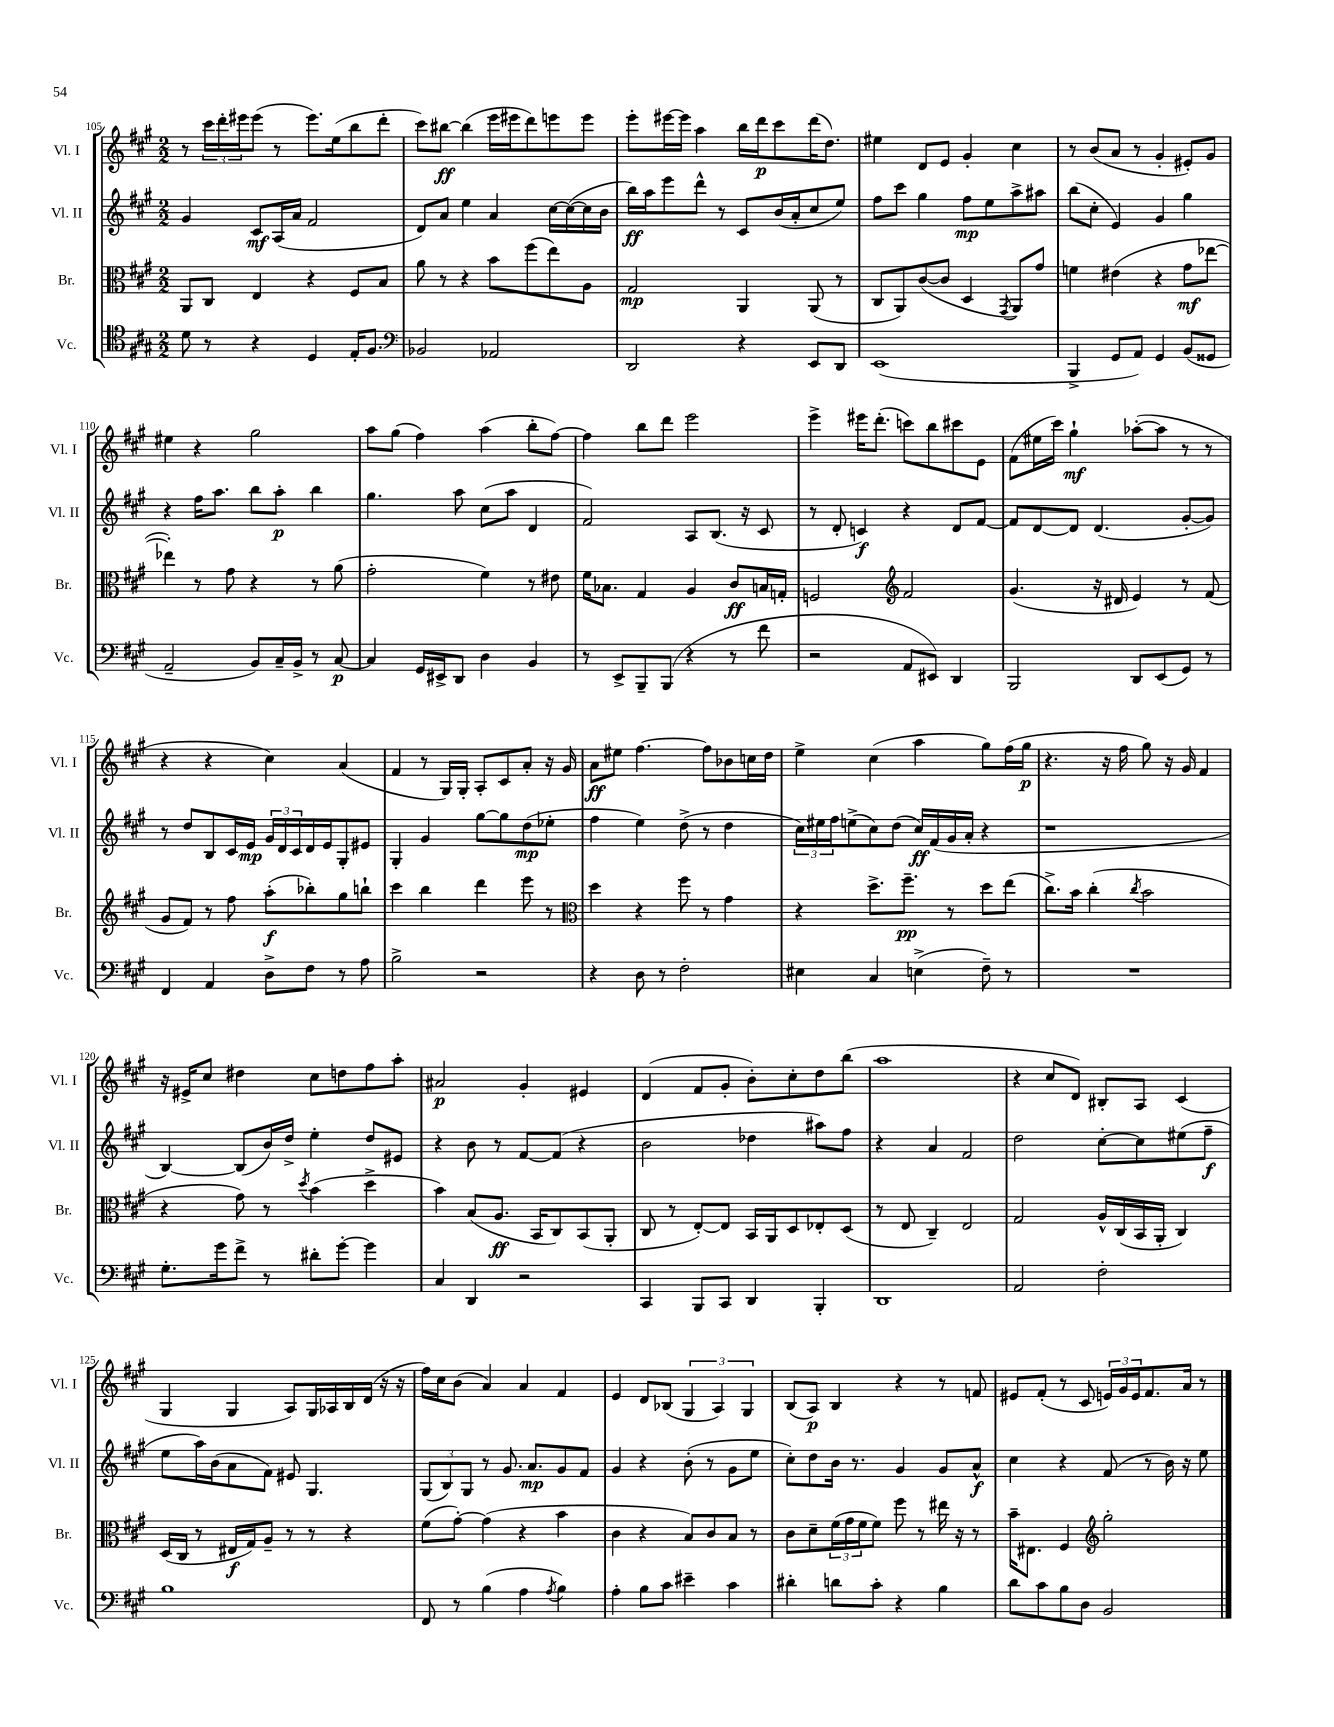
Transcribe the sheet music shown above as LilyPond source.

<<
\new StaffGroup <<
\new Staff = "s0" \with { instrumentName = "Vl. I" shortInstrumentName = "Vl. I" } {
    \clef treble \key a \major \numericTimeSignature \time 2/2
    r8 \tuplet 3/2 { cis'''16 d'''16-. eis'''16 } eis'''8( r8 eis'''8.) e''16( b''8 d'''8-. |
    cis'''8) bis''8~\ff bis''4( e'''16 eis'''16 d'''8) e'''8 e'''8 |
    e'''8-. eis'''16~ eis'''16 a''4 b''16 d'''16\p cis'''8 d'''16( d''8.) |
    eis''4 d'8 e'8 gis'4-. cis''4 |
    r8 b'8( a'8 r8 gis'4-. eis'8-.) gis'8 |
    eis''4 r4 gis''2 |
    a''8 gis''8( fis''4) a''4( b''8-. fis''8~) |
    fis''4 b''8 d'''8 e'''2 |
    e'''4-> eis'''16 d'''8.-.( c'''8) b''8 cis'''8 e'8 |
    fis'8( eis''16 cis'''16) gis''4-!\mf aes''8~-.( aes''8 r8 r8 |
    r4 r4 cis''4) a'4( |
    fis'4 r8 gis16) gis16-. a8-. cis'8 a'8-. r16 gis'16 |
    a'8\ff eis''8 fis''4.~ fis''8 bes'8 c''16 d''16 |
    e''4-> cis''4( a''4 gis''8) fis''16( gis''16\p |
    r4. r16 fis''16 gis''8) r16 gis'16 fis'4 |
    r16 eis'16-> cis''8 dis''4 cis''8 d''8 fis''8 a''8-. |
    ais'2\p gis'4-. eis'4 |
    d'4( fis'8 gis'8-. b'8-.) cis''8-. d''8 b''8( |
    a''1 |
    r4 cis''8 d'8) bis8-. a8 cis'4( |
    gis4 gis4 a8) gis16 aes16 b16 d'16( r16 r16 |
    fis''16) cis''16 b'8( a'4) a'4 fis'4 |
    e'4 d'8 bes8( \tuplet 3/2 { gis4 a4) gis4 } |
    b8( a8\p) b4 r4 r8 f'8 |
    eis'8 fis'8-.( r8 cis'8 \tuplet 3/2 { e'16) gis'16 e'16 } fis'8. a'16 r8 \bar "|." |
}
\new Staff = "s1" \with { instrumentName = "Vl. II" shortInstrumentName = "Vl. II" } {
    \clef treble \key a \major \numericTimeSignature \time 2/2
    gis'4 cis'8\mf a16( a'16 fis'2 |
    d'8) a'8 e''4 a'4 cis''16~ cis''16~( cis''16 b'16 |
    b''16\ff) a''16 e'''8 d'''8-^ r8 cis'8 b'16( a'16-. cis''8 e''8) |
    fis''8 cis'''8 gis''4 fis''8\mp e''8 a''8-> ais''8 |
    b''8( cis''8-. e'4) gis'4 gis''4 |
    r4 fis''16 a''8. b''8 a''8-.\p b''4 |
    gis''4. a''8 cis''8( a''8 d'4 |
    fis'2) a8 b8.( r16 cis'8 |
    r8 d'8-. c'4\f) r4 d'8 fis'8~ |
    fis'8 d'8~ d'8 d'4.( gis'8~-. gis'8) |
    r8 d''8 b8 cis'16 e'16\mp \tuplet 3/2 { gis'16 d'16 cis'16 } d'16 e'16 gis8-. eis'8 |
    gis4-. gis'4 gis''8~ gis''8 d''8\mp( ees''8-. |
    fis''4 e''4) d''8->( r8 d''4 |
    \tuplet 3/2 { cis''16) eis''16 fis''16 } e''8->( cis''8) d''8( cis''16\ff) fis'16( gis'16 a'16-. r4 |
    r1 |
    b4~) b8( b'16) d''16-> e''4-. d''8 eis'8 |
    r4 b'8 r8 fis'8~ fis'8( r4 |
    b'2 des''4 ais''8) fis''8 |
    r4 a'4 fis'2 |
    d''2 cis''8~-. cis''8 eis''8( fis''8--\f |
    e''8 a''16) b'16( a'8 fis'8) eis'8 gis4. |
    \tuplet 3/2 { gis8( b8) gis8 } r8 gis'8. a'8.\mp gis'8 fis'8 |
    gis'4 r4 b'8-.( r8 gis'8 e''8 |
    cis''8-.) d''8 b'16 r8. gis'4 gis'8 a'8-^\f |
    cis''4 r4 fis'8( r8 b'16) r16 e''8 \bar "|." |
}
\new Staff = "s2" \with { instrumentName = "Br." shortInstrumentName = "Br." } {
    \clef alto \key a \major \numericTimeSignature \time 2/2
    a,8 cis8 e4 r4 fis8 b8 |
    a'8 r8 r4 b'8 fis''8( e''8) a8 |
    gis2\mp a,4 a,8( r8 |
    cis8 a,8) cis'8~( cis'8 d4 \acciaccatura { gis,8 } a,8) gis'8 |
    f'4 eis'4( r4 gis'8\mf ees''8~ |
    ees''4-.) r8 gis'8 r4 r8 a'8( |
    gis'2-. fis'4) r8 eis'8 |
    fis'16 bes8. gis4 a4 cis'8\ff b16 g16-. |
    f2 \clef treble fis'2 |
    gis'4.( r16 dis'16 e'4) r8 fis'8( |
    gis'8 fis'8) r8 fis''8 a''8-.\f( bes''8-.) gis''8 b''8-! |
    cis'''4 b''4 d'''4 e'''8 r8 |
    \clef alto d''4 r4 fis''8 r8 gis'4 |
    r4 d''8.-> fis''8.--\pp r8 d''8 e''8( |
    cis''8.->) b'16 cis''4-.( \acciaccatura { cis''8 } b'2 |
    r4 gis'8) r8 \acciaccatura { d''8 } b'4( d''4-> |
    b'4) b8( a8.\ff b,16 cis8) b,8( a,8-. |
    cis8 r8 e8~-.) e8 b,16 a,16 d8 ees8-. d8( |
    r8 e8 cis4--) e2 |
    gis2 a16-^ cis16( b,16 a,16-. cis4) |
    d16( cis16 r8 eis16\f gis16) a8-- r8 r8 r4 |
    fis'8( gis'8~-.) gis'4( r4 b'4 |
    cis'4 r4 b8) cis'8 b8 r8 |
    cis'8 d'8-- \tuplet 3/2 { fis'16( gis'16 fis'16 } fis'8) fis''8 r8 eis''16 r16 r8 |
    b'16-- eis8. fis4 \clef treble gis''2-. \bar "|." |
}
\new Staff = "s3" \with { instrumentName = "Vc." shortInstrumentName = "Vc." } {
    \clef tenor \key a \major \numericTimeSignature \time 2/2
    d'8 r8 r4 d4 e16-. fis8. |
    \clef bass bes,2 aes,2 |
    d,2 r4 e,8 d,8 |
    e,1( |
    b,,4-> gis,8 a,8) gis,4 b,8( gisis,8 |
    a,2-- b,8) cis16-- b,16-> r8 cis8~\p |
    cis4 gis,16 eis,16-> d,8 d4 b,4 |
    r8 e,8-> b,,8-- b,,8( r4 r8 fis'8 |
    r2 a,8 eis,8) d,4 |
    b,,2 d,8 e,8( gis,8) r8 |
    fis,4 a,4 d8-> fis8 r8 a8 |
    b2-> r2 |
    r4 d8 r8 fis2-. |
    eis4 cis4 e4->( fis8--) r8 |
    R1 |
    gis8.-. gis'16 fis'8-> r8 dis'8-. gis'8~-. gis'4 |
    cis4 d,4 r2 |
    cis,4 b,,8 cis,8 d,4 b,,4-. |
    d,1 |
    a,2 fis2-. |
    b1 |
    fis,8 r8 b4( a4 \acciaccatura { a8 } b4) |
    a4-. b8 cis'8 eis'4-- cis'4 |
    dis'4-. d'8 cis'8-. r4 b4 |
    d'8 cis'8 b8 d8 b,2 \bar "|." |
}
>>
>>
\layout { \context { \Score currentBarNumber = #105 } }
